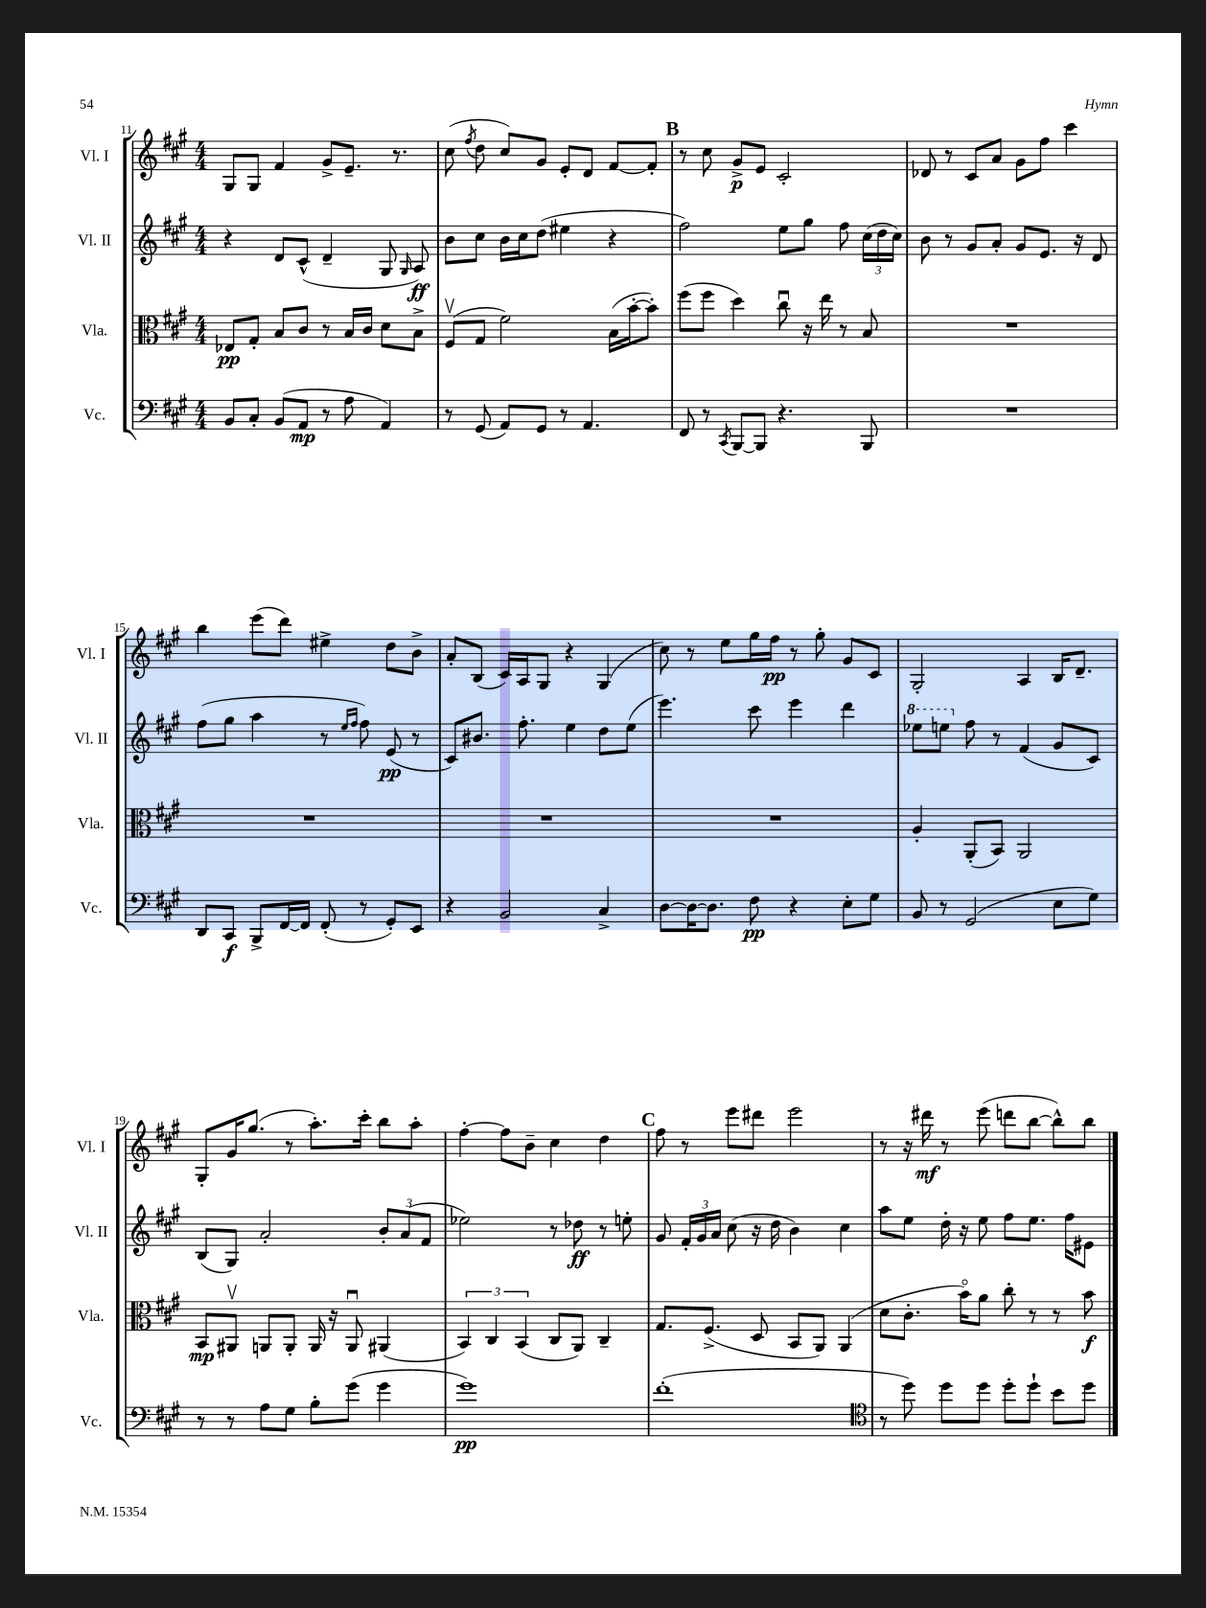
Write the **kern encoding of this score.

**kern	**kern	**kern	**kern
*staff4	*staff3	*staff2	*staff1
*clefF4	*clefC3	*clefG2	*clefG2
*k[f#c#g#]	*k[f#c#g#]	*k[f#c#g#]	*k[f#c#g#]
*M4/4	*M4/4	*M4/4	*M4/4
8BB/L	8E-/L	4r	8G#/L
8C#'/J	8G#'/J	.	8G#/J
(8BB/L	8B/L	8d/L	4f#/
8AA/J	8c#/J	(8c#^^/J	.
8r	8r	4d~/	8g#^/L
8A\	16B/LL	.	8.e~/J
.	16c#/JJ	.	.
4AA/)	8d\L	8G#/	.
.	.	.	8.r
.	.	16qqG#/	.
.	8B^\J	8A/)	.
=	=	=	=
8r	(8F#v/L	8b\L	(8cc#\
.	.	.	8qff#/
(8GG#/	8G#/J	8cc#\J	8dd\
8AA/L)	2f#\)	16b\LL	8cc#/L)
.	.	16cc#\J	.
8GG#/J	.	(8dd\J	8g#/J
8r	.	4ee#\	8e'/L
4.AA/	.	.	8d/J
.	(16B\LL	4r	[8f#/L
.	[16b'\J	.	.
.	8b'\]J)	.	8f#'/]J
=	=	=	=
8FF#/	(8ff#\L	2ff#\)	8r
8r	8ff#\J	.	8cc#\
8qCC#/	.	.	.
[8BBB/L	4dd\)	.	8g#^/L
8BBB/]J	.	.	8e/J
4.r	8cc#u\	8ee\L	2c#'/
.	16r	8gg#\J	.
.	16ee\	.	.
.	8r	8ff#\	.
8BBB/	8B/	(24cc#\LL	.
.	.	24dd\	.
.	.	24cc#\JJ)	.
=	=	=	=
1r	1r	8b\	8d-/
.	.	8r	8r
.	.	8g#/L	8c#/L
.	.	8a'/J	8a/J
.	.	8g#/L	8g#\L
.	.	8.e/J	8ff#\J
.	.	.	4ccc#\
.	.	16r	.
.	.	8d/	.
=	=	=	=
8DD/L	1r	(8ff#\L	4bb\
8CC#/J	.	8gg#\J	.
8BBB^/L	.	4aa\	(8eee\L
[16FF#/L	.	.	8ddd\J)
16FF#/]JJ	.	.	.
(8FF#'/	.	8r	4ee#^\
.	.	16qqee/LL	.
.	.	16qqff#/JJ	.
8r	.	8ff#\)	.
8GG#'/L)	.	(8e/	8dd\L
8EE/J	.	8r	8b^\J
=	=	=	=
4r	1r	8c#/L)	8a'/L
.	.	8.b#/J	(8B/J
2BB/	.	.	16c#/LL)
.	.	8.ff#'\	16A/J
.	.	.	8G#/J
.	.	4ee\	4r
4C#^/	.	8dd\L	(4G#/
.	.	(8ee\J	.
=	=	=	=
[8D\L	1r	4.eee\)	8cc#\)
16D\_K	.	.	8r
8.D\]J	.	.	.
.	.	.	8ee\L
8F#\	.	8ccc#\	16gg#\L
.	.	.	16ff#\JJ
4r	.	4eee\	8r
.	.	.	8gg#'\
8E'\L	.	4ddd\	8g#/L
8G#\J	.	.	8c#/J
=	=	=	=
8BB/	4A'/	8eee-\L	2G#'/
8r	.	8eee\J	.
(2GG#/	(8AA'/L	8ff#\	.
.	8BB/J)	8r	.
.	2AA/	(4f#/	4A/
8E\L	.	8g#/L	16B/LK
.	.	.	8.d~/J
8G#\J)	.	8c#/J)	.
=	=	=	=
8r	8BB/L	(8B/L	8G#'/L
8r	8AA#v/J	8G#/J)	16g#/K
.	.	.	(8.gg#/J
8A\L	8AA/L	2a'/	.
8G#\J	8AA'/J	.	8r
8B'\L	16AA/	.	8.aa'\L)
.	16r	.	.
(8g#\J	8AAu/	.	.
.	.	.	16ccc#'\Jk
4g#\	(4AA#/	12b'/L	8bb\L
.	.	(12a/	.
.	.	.	8aa'\J
.	.	12f#/J	.
=	=	=	=
1g#)	6BB/)	2ee-\)	[4ff#'\
.	6C#/	.	.
.	.	.	8ff#\]L
.	(6BB/	.	.
.	.	.	8b~\J
.	8C#/L	8r	4cc#\
.	8AA/J)	8dd-\	.
.	4C#~/	8r	4dd\
.	.	8ee'\	.
=	=	=	=
(1f#'	8.G#/L	8g#/	8ff#\
.	.	24f#'/LL	8r
.	.	24g#/	.
.	(8.F#^/J	.	.
.	.	24a/JJ	.
.	.	(8cc#\	8eee\L
.	8D/	16r	8ddd#\J
.	.	16dd\	.
.	8BB/L	4b\)	2eee\
.	8AA/J)	.	.
.	(4AA/	4cc#\	.
=	=	=	=
*clefC4	*	*	*
8r	8d\L	8aa\L	8r
8dd\)	8.c#'\J	8ee\J	16r
.	.	.	16ddd#\
8dd\L	.	16dd'\	8r
.	16bo\LK)	16r	.
8dd\J	8a\J	8ee\	(8eee\
8dd'\L	8cc#'\	8ff#\L	8ddd\L
8dd`\J	8r	8.ee\J	[8bb\J
8b\L	8r	.	8bb^^\]L)
.	.	16ff#\LK	.
8dd\J	8b\	8e#\J	8bb\J
==	==	==	==
*-	*-	*-	*-
